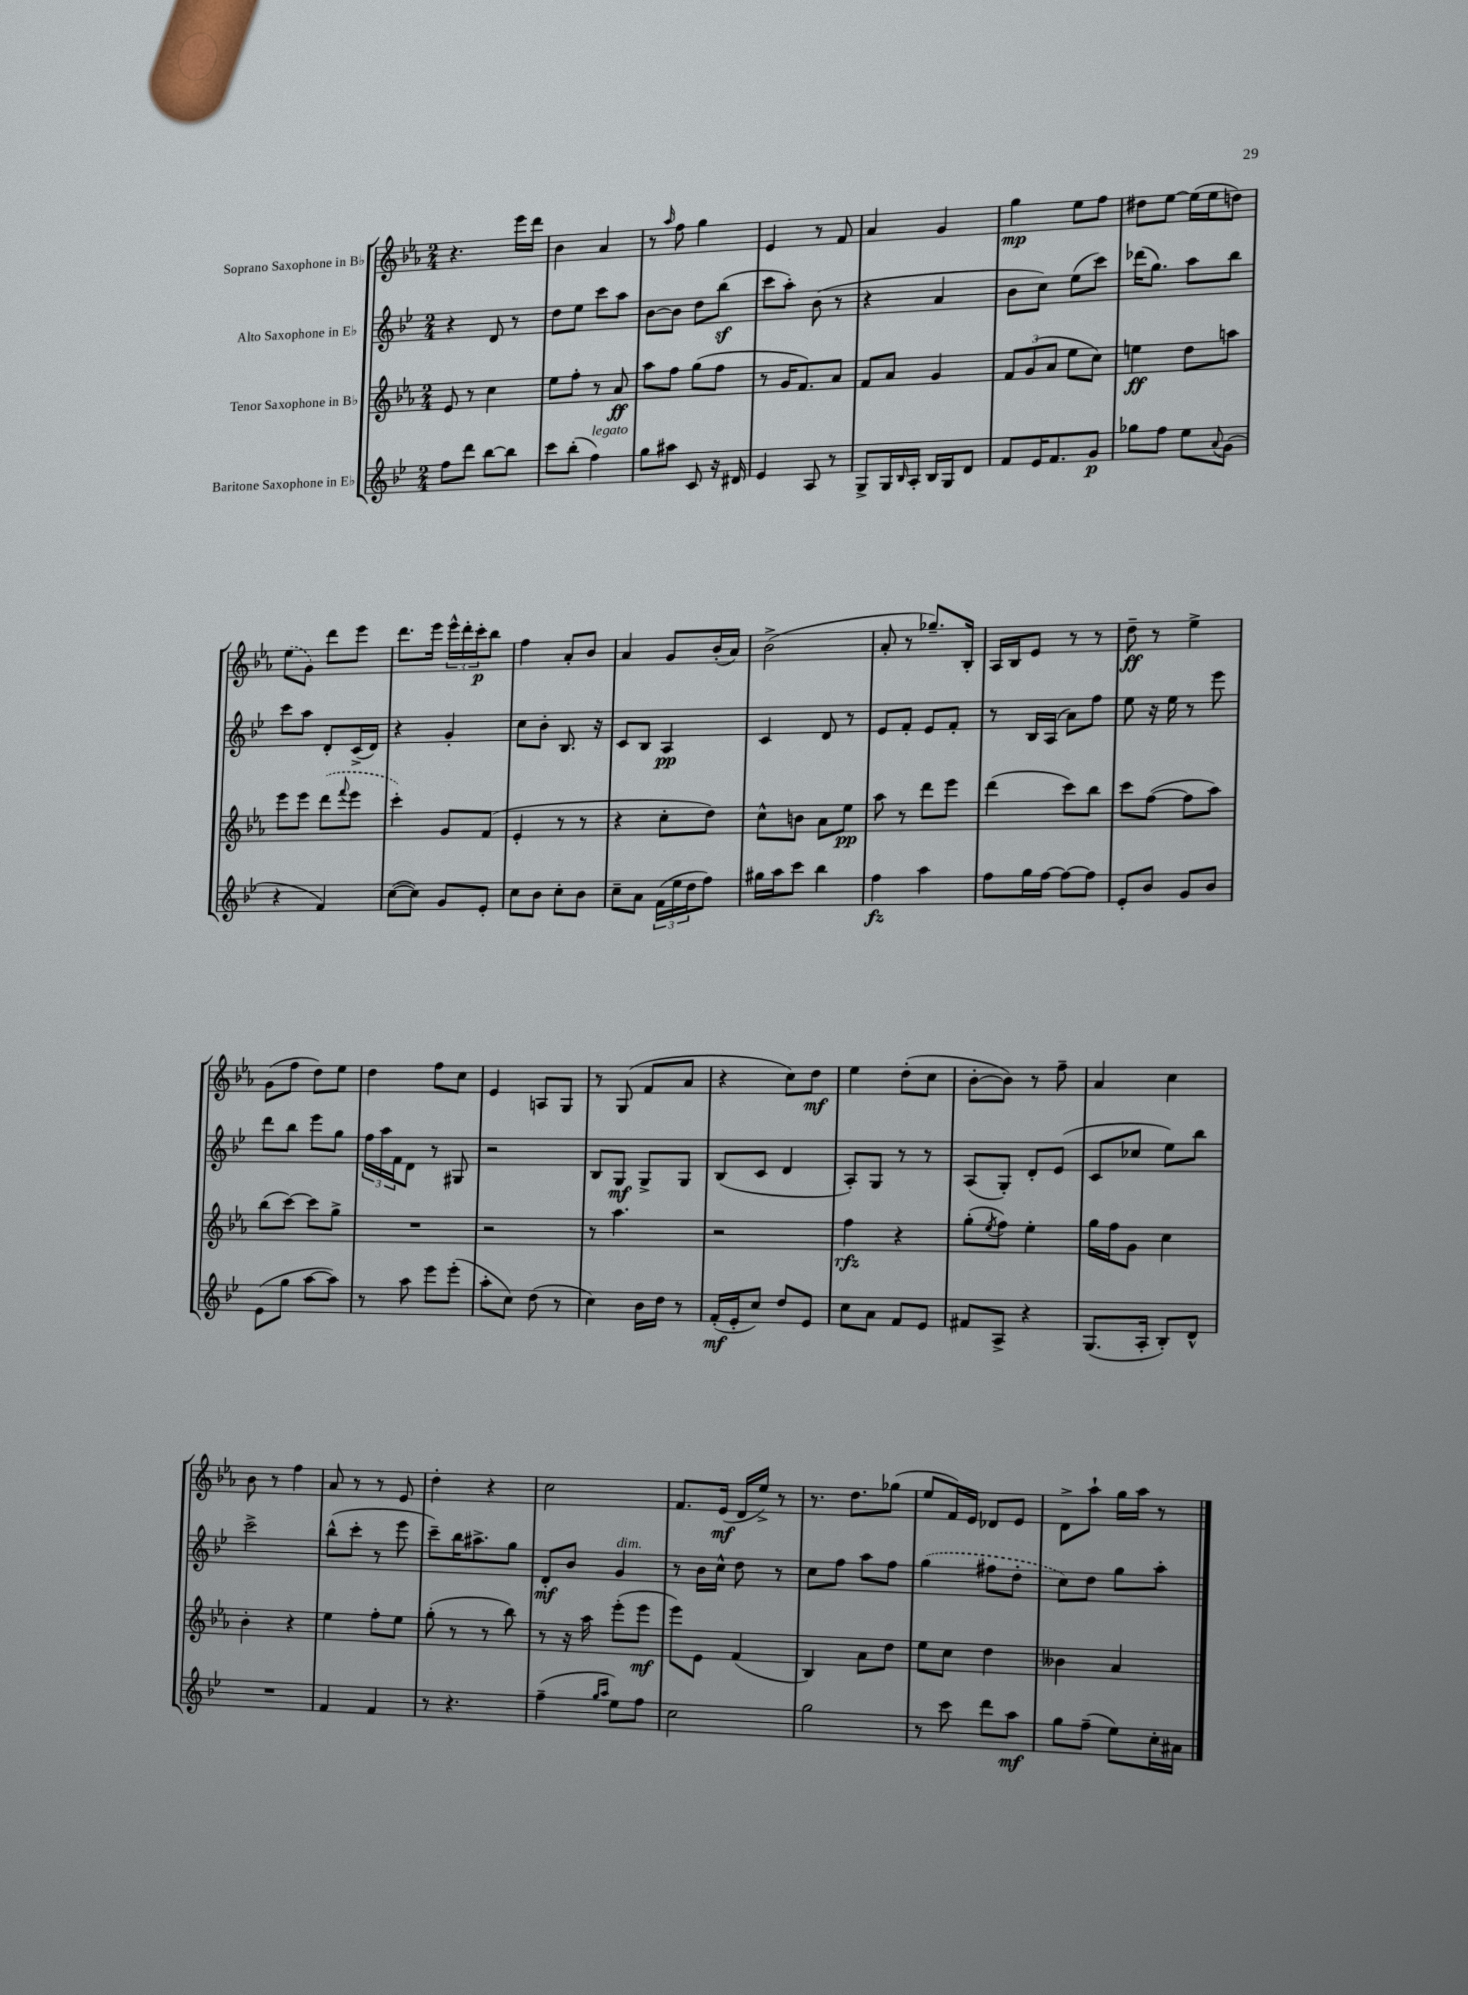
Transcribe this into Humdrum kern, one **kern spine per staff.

**kern	**dynam	**kern	**dynam	**kern	**dynam	**kern	**dynam
*part4	*part4	*part3	*part3	*part2	*part2	*part1	*part1
*staff4	*staff4	*staff3	*staff3	*staff2	*staff2	*staff1	*staff1
*I"Baritone Saxophone in E♭	*	*I"Tenor Saxophone in B♭	*	*I"Alto Saxophone in E♭	*	*I"Soprano Saxophone in B♭	*
*clefG2	*	*clefG2	*	*clefG2	*	*clefG2	*
*k[b-e-]	*	*k[b-e-a-]	*	*k[b-e-]	*	*k[b-e-a-]	*
*M2/4	*	*M2/4	*	*M2/4	*	*M2/4	*
=17	=17	=17	=17	=17	=17	=17	=17
8ff\L	.	8e-/	.	4r	.	4.r	.
8ddd\J	.	8r	.	.	.	.	.
[8bb-\L	.	4cc\	.	8d/	.	.	.
8bb-\J]	.	.	.	8r	.	16eee-\LL	.
.	.	.	.	.	.	16ddd\JJ	.
=18	=18	=18	=18	=18	=18	=18	=18
8ccc\L	.	8ee-\L	.	8dd\L	.	4b-\	.
(8bb-'\J	.	8ff'\J	.	8ee-\J	.	.	.
!LO:TX:a:i:t=legato	!	!	!	!	!	!	!
4ff\)	.	8r	.	8ccc\L	.	4a-/	.
.	.	8a-/	ff	8aa\J	.	.	.
=19	=19	=19	=19	=19	=19	=19	=19
8gg\L	.	8aa-\L	.	[8b-\L	.	8r	.
.	.	.	.	.	.	16qqaa-/	.
8aa#X\J	.	8ff\J	.	8b-\J]	.	8ff\	.
8c/	.	(8gg\L	.	8dd\L	.	4gg\	.
16r	.	8ff\J	.	(8bb-z\J	.	.	.
16d#X/	.	.	.	.	.	.	.
=20	=20	=20	=20	=20	=20	=20	=20
4e-/	.	8r	.	8ccc\L	.	4e-/	.
.	.	16g/KL	.	8aa'\J)	.	.	.
.	.	8.f/)	.	.	.	.	.
8A/	.	.	.	(8b-\	.	8r	.
8r	.	8a-/J	.	8r	.	8f/	.
=21	=21	=21	=21	=21	=21	=21	=21
8G^/L	.	8f/L	.	4r	.	4a-/	.
16G/L	.	8a-/J	.	.	.	.	.
16qqB-/	.	.	.	.	.	.	.
16A'/JJ	.	.	.	.	.	.	.
16B-/LL	.	4g/	.	4a/	.	4g/	.
16G/J	.	.	.	.	.	.	.
8d/J	.	.	.	.	.	.	.
=22	=22	=22	=22	=22	=22	=22	=22
8f/L	.	12f/L	.	8b-\L	.	4gg\	mp
.	.	(12g/	.	.	.	.	.
16e-/K	.	.	.	8cc\J)	.	.	.
.	.	12a-/J	.	.	.	.	.
8.f/	.	.	.	.	.	.	.
.	.	8ee-\L	.	(8ee-\L	.	8ee-\L	.
8g/J	p	8cc\J)	.	8ccc\J)	.	8ff\J	.
=23	=23	=23	=23	=23	=23	=23	=23
8gg-X\L	.	4een\	ff	(16ddd-X\KL	.	8dd#X\L	.
.	.	.	.	8.gg\J)	.	.	.
8ff\J	.	.	.	.	.	[8ee-\J	.
8ee-\L	.	8dd\L	.	8aa\L	.	(16ee-\LL]	.
.	.	.	.	.	.	16ee-\J	.
8qqa/	.	.	.	.	.	.	.
(8g\J	.	8aan\J	.	8bb-\J	.	8ddn\J)	.
!!LO:LB:g=z
=24	=24	=24	=24	=24	=24	=24	=24
4r	.	8eee-\L	.	8ccc\L	.	(8ee-\L	.
.	.	8eee-\J	.	8aa\J	.	8g\J)	.
4f/)	.	(8ddd\L	.	8d'/L	.	8ddd\L	.
.	.	8qqfff/	.	.	.	.	.
.	.	8eee-\J	.	(16c^/L	.	8eee-\J	.
.	.	.	.	16d/JJ)	.	.	.
=25	=25	=25	=25	=25	=25	=25	=25
([8cc\L	.	4ccc'\)	.	4r	.	8.ddd\L	.
8cc\J])	.	.	.	.	.	.	.
.	.	.	.	.	.	16eee-\Jk	.
8g/L	.	8g/L	.	4g'/	.	24eee-^^\LL	.
.	.	.	.	.	.	24ddd'\	.
.	.	.	.	.	.	24ccc'\J	p
8e-'/J	.	(8f/J	.	.	.	8bb-\J	.
=26	=26	=26	=26	=26	=26	=26	=26
8cc\L	.	4e-'/	.	8cc\L	.	4ff\	.
8b-\J	.	.	.	8b-'\J	.	.	.
8cc'\L	.	8r	.	8.B-/	.	8a-'/L	.
8b-\J	.	8r	.	.	.	8b-/J	.
.	.	.	.	16r	.	.	.
=27	=27	=27	=27	=27	=27	=27	=27
8cc~\L	.	4r	.	8c/L	.	4a-/	.
8a\J	.	.	.	8B-/J	.	.	.
(24f\LL	.	8cc'\L	.	4A/	pp	8g/L	.
24ee-\	.	.	.	.	.	.	.
24dd\J	.	.	.	.	.	.	.
8ff\J)	.	8dd\J)	.	.	.	(16b-'/L	.
.	.	.	.	.	.	16a-/JJ)	.
=28	=28	=28	=28	=28	=28	=28	=28
16gg#X\LL	.	8cc^^\L	.	4c/	.	(2b-^\	.
16aa\J	.	.	.	.	.	.	.
8ccc\J	.	8bn\J	.	.	.	.	.
4bb-\	.	8a-\L	.	8d/	.	.	.
.	.	8ee-\J	pp	8r	.	.	.
=29	=29	=29	=29	=29	=29	=29	=29
4ff\	fz	8aa-\	.	8e-/L	.	8a-'/	.
.	.	8r	.	8f'/J	.	8r	.
4aa\	.	8ddd\L	.	8e-/L	.	8.gg-X~/L)	.
.	.	8eee-\J	.	8f'/J	.	.	.
.	.	.	.	.	.	16B-'/Jk	.
=30	=30	=30	=30	=30	=30	=30	=30
8ff\L	.	(4ddd\	.	8r	.	16A-/LL	.
.	.	.	.	.	.	16B-/J	.
16gg\L	.	.	.	16B-/LL	.	8e-/J	.
[16ff\JJ	.	.	.	(16A/JJ	.	.	.
8ff\L_	.	8ccc\L)	.	8a\L)	.	8r	.
8ff\J]	.	8bb-\J	.	8ff\J	.	8r	.
=31	=31	=31	=31	=31	=31	=31	=31
8e-'/L	.	8ccc\L	.	8ee-\	.	8dd~\	ff
8b-/J	.	([8ff\J	.	16r	.	8r	.
.	.	.	.	16ee-\	.	.	.
8g/L	.	8ff\L]	.	8r	.	4ee-^\	.
8b-/J	.	8aa-\J)	.	8eee-\	.	.	.
!!LO:LB:g=z
=32	=32	=32	=32	=32	=32	=32	=32
(8e-\L	.	(8bb-\L	.	8ddd\L	.	(8g\L	.
8gg\J	.	[8ccc\J)	.	8bb-\J	.	8ff\J	.
[8aa\L	.	8ccc\L]	.	8eee-\L	.	8dd\L)	.
8aa\J])	.	8gg^\J	.	8gg\J	.	8ee-\J	.
=33	=33	=33	=33	=33	=33	=33	=33
8r	.	2r	.	24ff\LL	.	4dd\	.
.	.	.	.	24aa\	.	.	.
.	.	.	.	24f\J	.	.	.
8aa\	.	.	.	8d\J	.	.	.
8eee-\L	.	.	.	8r	.	8ff\L	.
(8eee-'\J	.	.	.	8G#X/	.	8cc\J	.
=34	=34	=34	=34	=34	=34	=34	=34
8aa'\L	.	2r	.	2r	.	4e-/	.
8cc\J)	.	.	.	.	.	.	.
(8dd\	.	.	.	.	.	8An/L	.
8r	.	.	.	.	.	8G/J	.
=35	=35	=35	=35	=35	=35	=35	=35
4cc\)	.	8r	.	8B-/L	.	8r	.
.	.	4.aa-\	.	8G/J	mf	(8G/	.
16b-\LL	.	.	.	8G^/L	.	8f/L	.
16dd\JJ	.	.	.	.	.	.	.
8r	.	.	.	8G/J	.	8a-/J	.
=36	=36	=36	=36	=36	=36	=36	=36
(16f'/LL	mf	2r	.	(8B-/L	.	4r	.
16e-'/J	.	.	.	.	.	.	.
8cc/J)	.	.	.	8c/J	.	.	.
8dd/L	.	.	.	4d/	.	8cc\L)	.
8e-/J	.	.	.	.	.	8dd\J	mf
=37	=37	=37	=37	=37	=37	=37	=37
8cc\L	.	4ff\	rfz	8A'/L)	.	4ee-\	.
8a\J	.	.	.	8G/J	.	.	.
8f/L	.	4r	.	8r	.	(8dd'\L	.
8e-/J	.	.	.	8r	.	8cc\J	.
=38	=38	=38	=38	=38	=38	=38	=38
8f#X/L	.	(8gg'\L	.	(8A/L	.	[8b-'\L	.
.	.	8qee-/	.	.	.	.	.
8A^/J	.	8ff\J)	.	8G'/J)	.	8b-\J])	.
4r	.	4ee-'\	.	8d'/L	.	8r	.
.	.	.	.	(8e-/J	.	8ff~\	.
=39	=39	=39	=39	=39	=39	=39	=39
(8.G/L	.	16gg\LL	.	8c/L	.	4a-/	.
.	.	16ff\J	.	.	.	.	.
.	.	8g\J	.	8cc-X/J	.	.	.
16A'/Jk	.	.	.	.	.	.	.
8B-'/L)	.	4cc\	.	8ee-\L)	.	4cc\	.
8d^^/J	.	.	.	8bb-\J	.	.	.
!!LO:LB:g=z
=40	=40	=40	=40	=40	=40	=40	=40
2r	.	4b-'\	.	2ccc^\	.	8b-\	.
.	.	.	.	.	.	8r	.
.	.	4r	.	.	.	4ff\	.
=41	=41	=41	=41	=41	=41	=41	=41
4f/	.	4ee-\	.	(8bb-^^\L	.	8a-/	.
.	.	.	.	8ccc'\J	.	8r	.
4f/	.	8ff'\L	.	8r	.	8r	.
.	.	8ee-\J	.	8eee-\	.	8e-/	.
=42	=42	=42	=42	=42	=42	=42	=42
8r	.	(8gg'\	.	8ccc~\L)	.	4dd'\	.
4.r	.	8r	.	16bb-\K	.	.	.
.	.	.	.	8.aa#X^\	.	.	.
.	.	8r	.	.	.	4r	.
.	.	8bb-\)	.	8gg\J	.	.	.
=43	=43	=43	=43	=43	=43	=43	=43
(4ff~\	.	8r	.	8d'/L	mf	2cc\	.
.	.	16r	.	8b-/J	.	.	.
.	.	16aa-\	.	.	.	.	.
16qqgg/LL	.	.	.	.	.	.	.
16qqaa/JJ	.	.	.	.	.	.	.
!	!	!	!	!LO:TX:a:i:t=dim.	!	!	!
8ee-\L)	.	(8eee-'\L	.	4g/	.	.	.
8ff\J	.	8eee-\J	mf	.	.	.	.
=44	=44	=44	=44	=44	=44	=44	=44
2cc\	.	8eee-\L)	.	8r	.	8.f/L	.
.	.	8e-\J	.	16b-\LL	.	.	.
.	.	.	.	16cc^^\JJ	.	(16e-/Jk	mf
.	.	(4f/	.	8dd\	.	16d/LL	.
.	.	.	.	.	.	16ee-^/JJ)	.
.	.	.	.	8r	.	8r	.
=45	=45	=45	=45	=45	=45	=45	=45
2gg\	.	4B-/)	.	8cc\L	.	8.r	.
.	.	.	.	8ff\J	.	.	.
.	.	.	.	.	.	8.dd\L	.
.	.	8a-\L	.	8aa\L	.	.	.
.	.	8dd\J	.	8ff\J	.	(8gg-X\J	.
=46	=46	=46	=46	=46	=46	=46	=46
8r	.	8ee-\L	.	(4gg\	.	8ee-/L	.
8ccc\	.	8cc\J	.	.	.	16f/L)	.
.	.	.	.	.	.	16e-/JJ	.
8ddd\L	.	4dd\	.	8ff#X\L	.	8d-X/L	.
8aa\J	mf	.	.	8dd'\J	.	8e-/J	.
=47	=47	=47	=47	=47	=47	=47	=47
8gg\L	.	4b--X\	.	8cc\L)	.	8d^\L	.
(8ff~\J	.	.	.	8dd\J	.	8aa-`\J	.
8ee-\L)	.	4a-/	.	8gg\L	.	16gg\LL	.
.	.	.	.	.	.	16aa-\JJ	.
16cc'\L	.	.	.	8aa'\J	.	8r	.
16a#X\JJ	.	.	.	.	.	.	.
==	==	==	==	==	==	==	==
*-	*-	*-	*-	*-	*-	*-	*-
